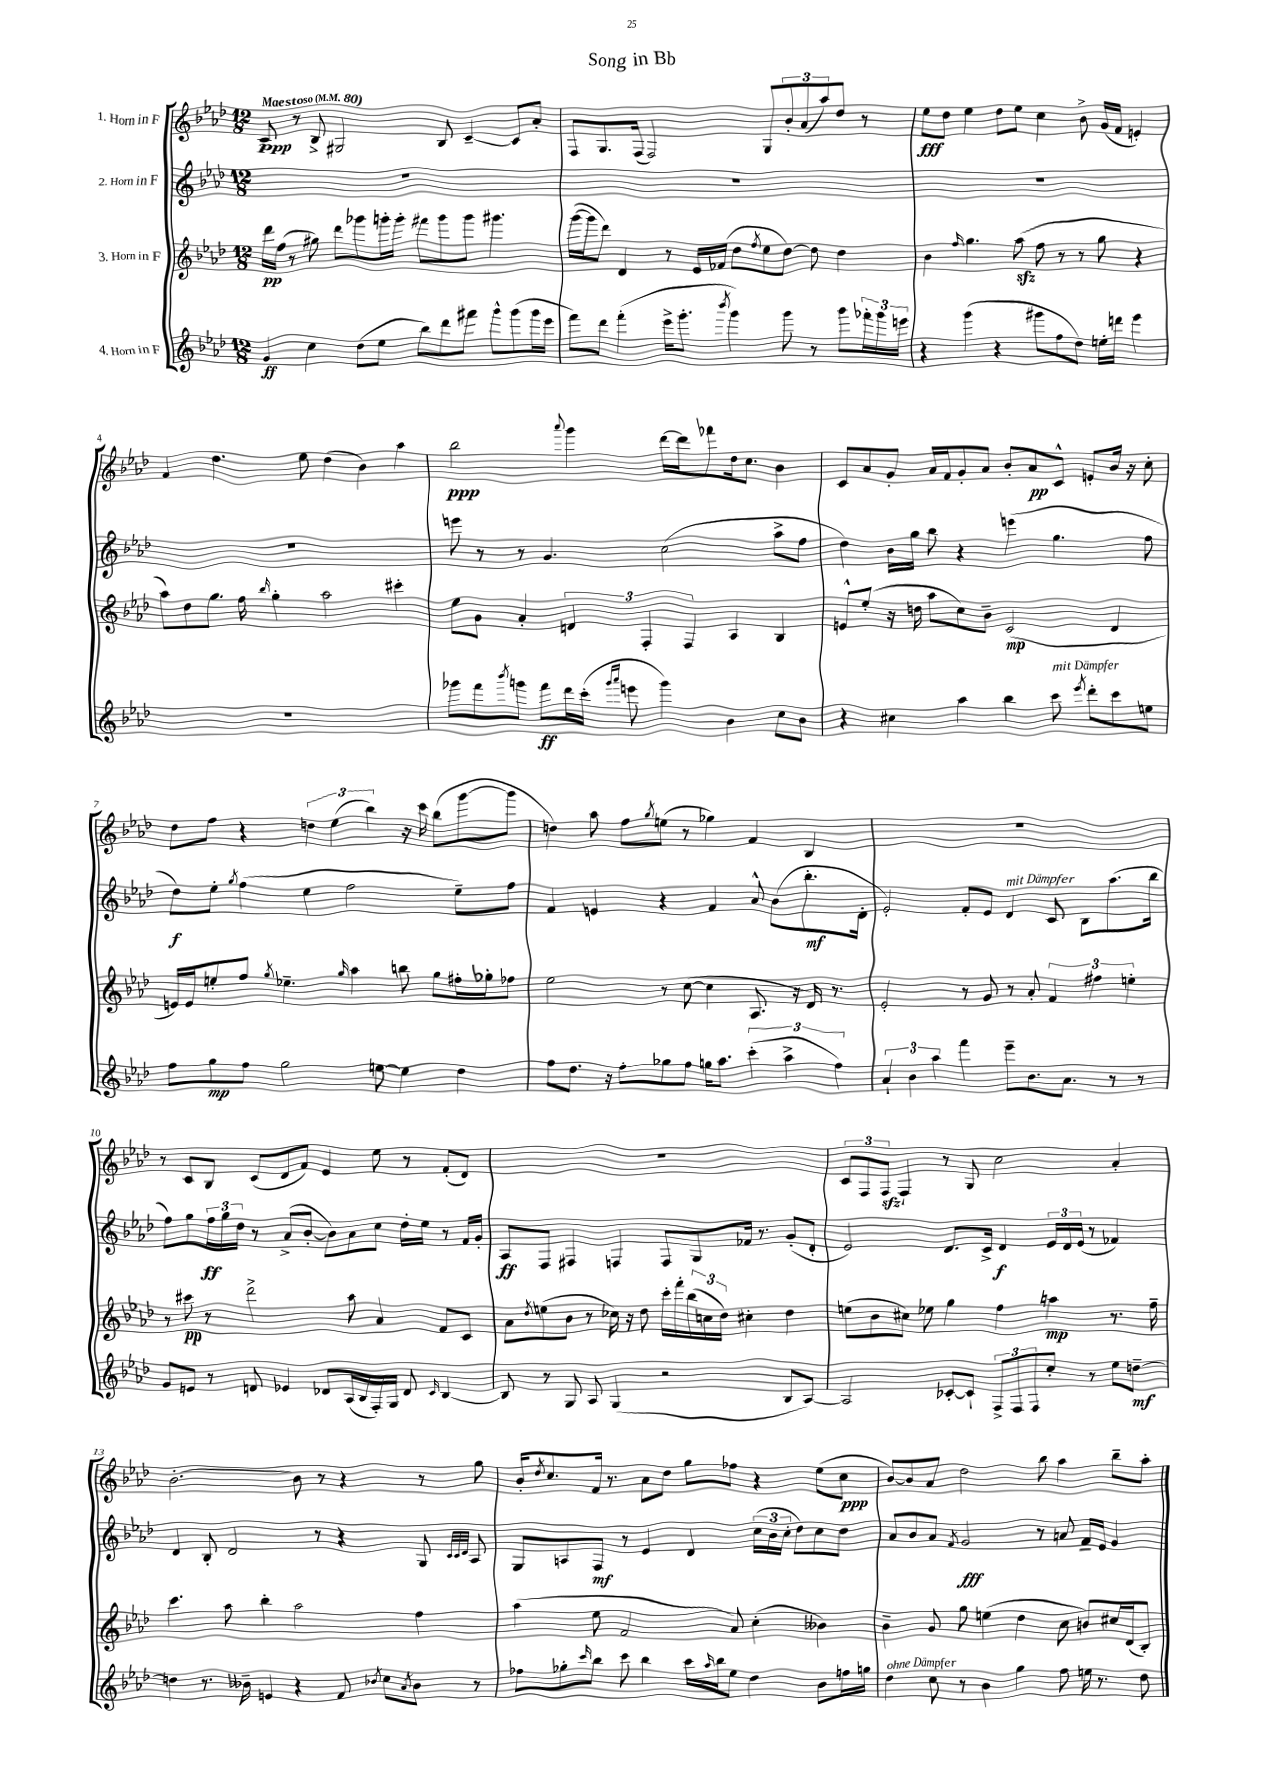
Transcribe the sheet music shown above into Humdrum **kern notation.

**kern	**kern	**kern	**kern
*staff4	*staff3	*staff2	*staff1
*clefG2	*clefG2	*clefG2	*clefG2
*k[b-e-a-d-]	*k[b-e-a-d-]	*k[b-e-a-d-]	*k[b-e-a-d-]
*M12/8	*M12/8	*M12/8	*M12/8
*MM80	*MM80	*MM80	*MM80
4g	16ddd-	1.r	8c
.	(16ff	.	.
.	8r	.	8r
4cc	8gg#)	.	8B-^
.	8ddd-	.	2G#
(8dd-	8ggg-	.	.
8ee-	16ggg'	.	.
.	16ggg'	.	.
8bb-)	8fff#	.	.
8ddd-	8ggg	.	8B-
8fff#	8ggg	.	[4c~
8ggg^^	4.ggg#	.	.
(8ggg	.	.	8c]
16ggg	.	.	8a-'
16eee-	.	.	.
=	=	=	=
8fff)	([16ggg	1.r	8F
.	16ggg]	.	.
8ddd-	8ddd-)	.	8.G
(4fff'	4d-	.	.
.	.	.	(16F
.	.	.	2F)
16eee-^	8r	.	.
8.ggg'	.	.	.
.	16e-	.	.
.	(16f-	.	.
8qbbb-	.	.	.
4ggg)	8dd-	.	.
.	8qff	.	.
.	8ee-	.	8G
8ggg	[8dd-)	.	12b-'
.	.	.	(12a-
8r	8dd-]	.	.
.	.	.	12aa-)
8ggg	4dd-	.	8dd-
24fff-'	.	.	8r
24ggg	.	.	.
24eee	.	.	.
=	=	=	=
4r	4b-	1.r	8ee-
.	.	.	8dd-
.	16qqff	.	.
(4ggg	4.gg	.	4ee-
4r	.	.	8dd-
.	(8aa-	.	8ee-
8ggg#	8ff	.	4cc
8ff	8r	.	.
8dd-)	8r	.	8b-^
16ee'	8gg	.	(16g
16ddd	.	.	16f
4eee-	4r	.	4e')
=	=	=	=
1.r	8aa-)	1.r	4f
.	8dd-	.	.
.	8.gg	.	4.dd-
.	16ff	.	.
.	16qqbb-	.	.
.	4gg'	.	.
.	.	.	8ee-
.	2aa-	.	(4dd-
.	.	.	4b-)
.	4ccc#'	.	4aa-
=	=	=	=
8ggg-	8ee-	8eee	2bb-
8fff	8g	8r	.
8qbbb-	.	.	.
8ggg	4a-'	8r	.
8fff	.	4.g	.
.	.	.	8qqaaa-
16ddd-	6d	.	4ggg
(16ccc'	.	.	.
16qqggg	.	.	.
16qqaaa-	.	.	.
8eee	.	.	.
.	6F'	.	.
4ggg)	.	(2cc	[16ddd-
.	.	.	16ddd-]
.	6F	.	.
.	.	.	8fff-
4b-	4A-	.	16dd-
.	.	.	8.cc
8cc	4B-	8aa-^	4b-
8b-	.	8ff	.
=	=	=	=
4r	8e^^	4dd-)	8c
.	(8ee-'	.	8a-
4cc#	16r	16b-	8g'
.	16dd	16gg	.
.	8aa-	8bb-	16a-
.	.	.	16f
4aa-	8cc)	4r	8g'
.	8b-~	.	8a-
4bb-	(2c	(4eee	8b-'
.	.	.	8a-
8ccc	.	4.gg	8c^^
8qeee-	.	.	.
8ddd-'	.	.	8e'
8ccc	4d-	.	16b-
.	.	.	16r
8ee	.	8ff	8cc'
=	=	=	=
8ff	16e)	8dd-)	8dd-
.	16e	.	.
8gg	8ee'	8ee-'	8ff
.	.	8qgg	.
8ff	8ff	(4ff	4r
.	8qgg	.	.
2gg	4.ee-~	.	.
.	.	4ee-	6dd
.	.	.	(6ee-
.	16qqgg	.	.
.	4aa-	2ff	.
.	.	.	6bb-)
[8ee	.	.	.
4ee]	8bb	.	16r
.	.	.	16ccc
.	8gg	.	(8bb-
4dd-	16ff#'	8ee-~)	[8ggg
.	16gg-'	.	.
.	8ff-	8ff	8ggg]
=	=	=	=
8ff	2ee-	4f	4dd)
8.dd-	.	.	.
.	.	4e	8aa-
16r	.	.	.
8ff'	.	.	8ff
.	.	.	8qgg
8gg-	8r	4r	(8ee
8ff	([8cc	.	8r
16gg	4cc]	4f	4gg-)
8.aa-	.	.	.
(6ccc'	8.A-	8a-^^	4f
.	.	(8b-	.
6aa-^	.	.	.
.	16r	.	.
.	16d-)	8.bb-'	4B-
.	8.r	.	.
6ff)	.	.	.
.	.	16d-'	.
=	=	=	=
6a-`	2e-'	2e-')	1.r
6b-	.	.	.
6aa-	.	.	.
4fff	8r	8f'	.
.	8g	8e-	.
8eee-~	8r	4d-	.
8.b-	8a-'	.	.
.	6f	8c	.
8.a-	.	.	.
.	.	8B-	.
.	6ff#	.	.
8r	.	(8.aa-	.
.	6ee'	.	.
8r	.	.	.
.	.	16bb-	.
=	=	=	=
8g	8r	8ff)	8r
8e	8ccc#	8gg	8c
8r	8r	24ff	8B-
.	.	24gg	.
.	.	24dd-	.
8d	2ddd-^	8r	(8c
4e-	.	(8a-^	8d-
.	.	[8b-'	8f)
8d-	.	8b-])	4e-
(16A-	8aa-	8a-	.
16B-	.	.	.
16F')	4a-	8cc	8ee-
16G	.	.	.
8d-	.	16dd-'	8r
.	.	16ee-	.
16qqc	.	.	.
[4B-	8f	8r	(8f'
.	8c	16f	8d-)
.	.	16g'	.
=	=	=	=
8B-]	8a-	8A-	1.r
.	8qdd-	.	.
8r	(8ee	8F	.
8G	8b-	4F#	.
8A-	8r	.	.
(4G	16cc-)	4F	.
.	16r	.	.
.	8dd-	.	.
2r	16ccc'	8F	.
.	16fff'	.	.
.	(24bb-	8G	.
.	24cc	.	.
.	24dd-)	.	.
.	4cc#'	16f-	.
.	.	8.r	.
8B-	4dd-	(8g'	.
[8A-)	.	8d-'	.
=	=	=	=
2A-]	(8ee	2e-)	12c
.	.	.	12F
.	8b-	.	.
.	.	.	12F
.	8cc#)	.	4F`
.	8ee-	.	.
[8c-'	4gg	8.d-	8r
8c-`]	.	.	8G
.	.	16c^	.
12F^	4ff	4d-	2cc
12F	.	.	.
12F	.	.	.
8cc'	4aa	24e-	.
.	.	24d-	.
.	.	(24e-	.
8r	.	8r	.
8ee-	8.r	4f-)	4a-'
[8dd~	.	.	.
.	16ff~	.	.
=	=	=	=
4dd]	4.ccc	4d-	[2.b-'
8.r	.	8B-'	.
.	8aa-	2d-	.
16b--~	.	.	.
4e	4bb-'	.	.
4r	2aa-	.	8b-]
.	.	8r	8r
8f	.	4r	4r
8qb-	.	.	.
8cc	.	.	.
8qa-	.	.	.
8b-	4ff	8G	8r
.	.	32qqc	.
.	.	32qqc	.
.	.	32qqd-	.
8r	.	8A-	8gg
=	=	=	=
8ff-	(4aa-	8G	16b-'
.	.	.	8qdd-
.	.	.	8.cc
8gg-'	.	8A	.
16qqccc	.	.	.
8bb-	8ee-	8F	16f
.	.	.	8.r
8ccc	2f	8r	.
4bb-	.	4e-	8a-
.	.	.	8dd-
16ccc	.	4d-	8gg
16qqaa-	.	.	.
16bb-	.	.	.
8ee-	8a-)	.	8ff-
4dd-	(4cc'	(24cc	4r
.	.	24b-	.
.	.	24cc'	.
.	.	8dd-)	.
8b-	4b--)	8cc	(8ee-
16ff	.	8dd-	8cc
16gg	.	.	.
=	=	=	=
4dd-	4b-~	8a-	[8b-)
.	.	8b-	8b-]
8cc	8g	8a-	8a-
.	.	8qf	.
8r	8gg	2g	2dd-
4b-	(4ee	.	.
4gg	4dd-	.	.
.	.	8r	8bb-
8ff	8cc	8a	4aa-
16ee	8b)	16f~	.
8.r	.	16e-	.
.	16cc#	4g	8bb-~
.	(16d-	.	.
8dd-	8B-')	.	8aa-'
==	==	==	==
*-	*-	*-	*-
